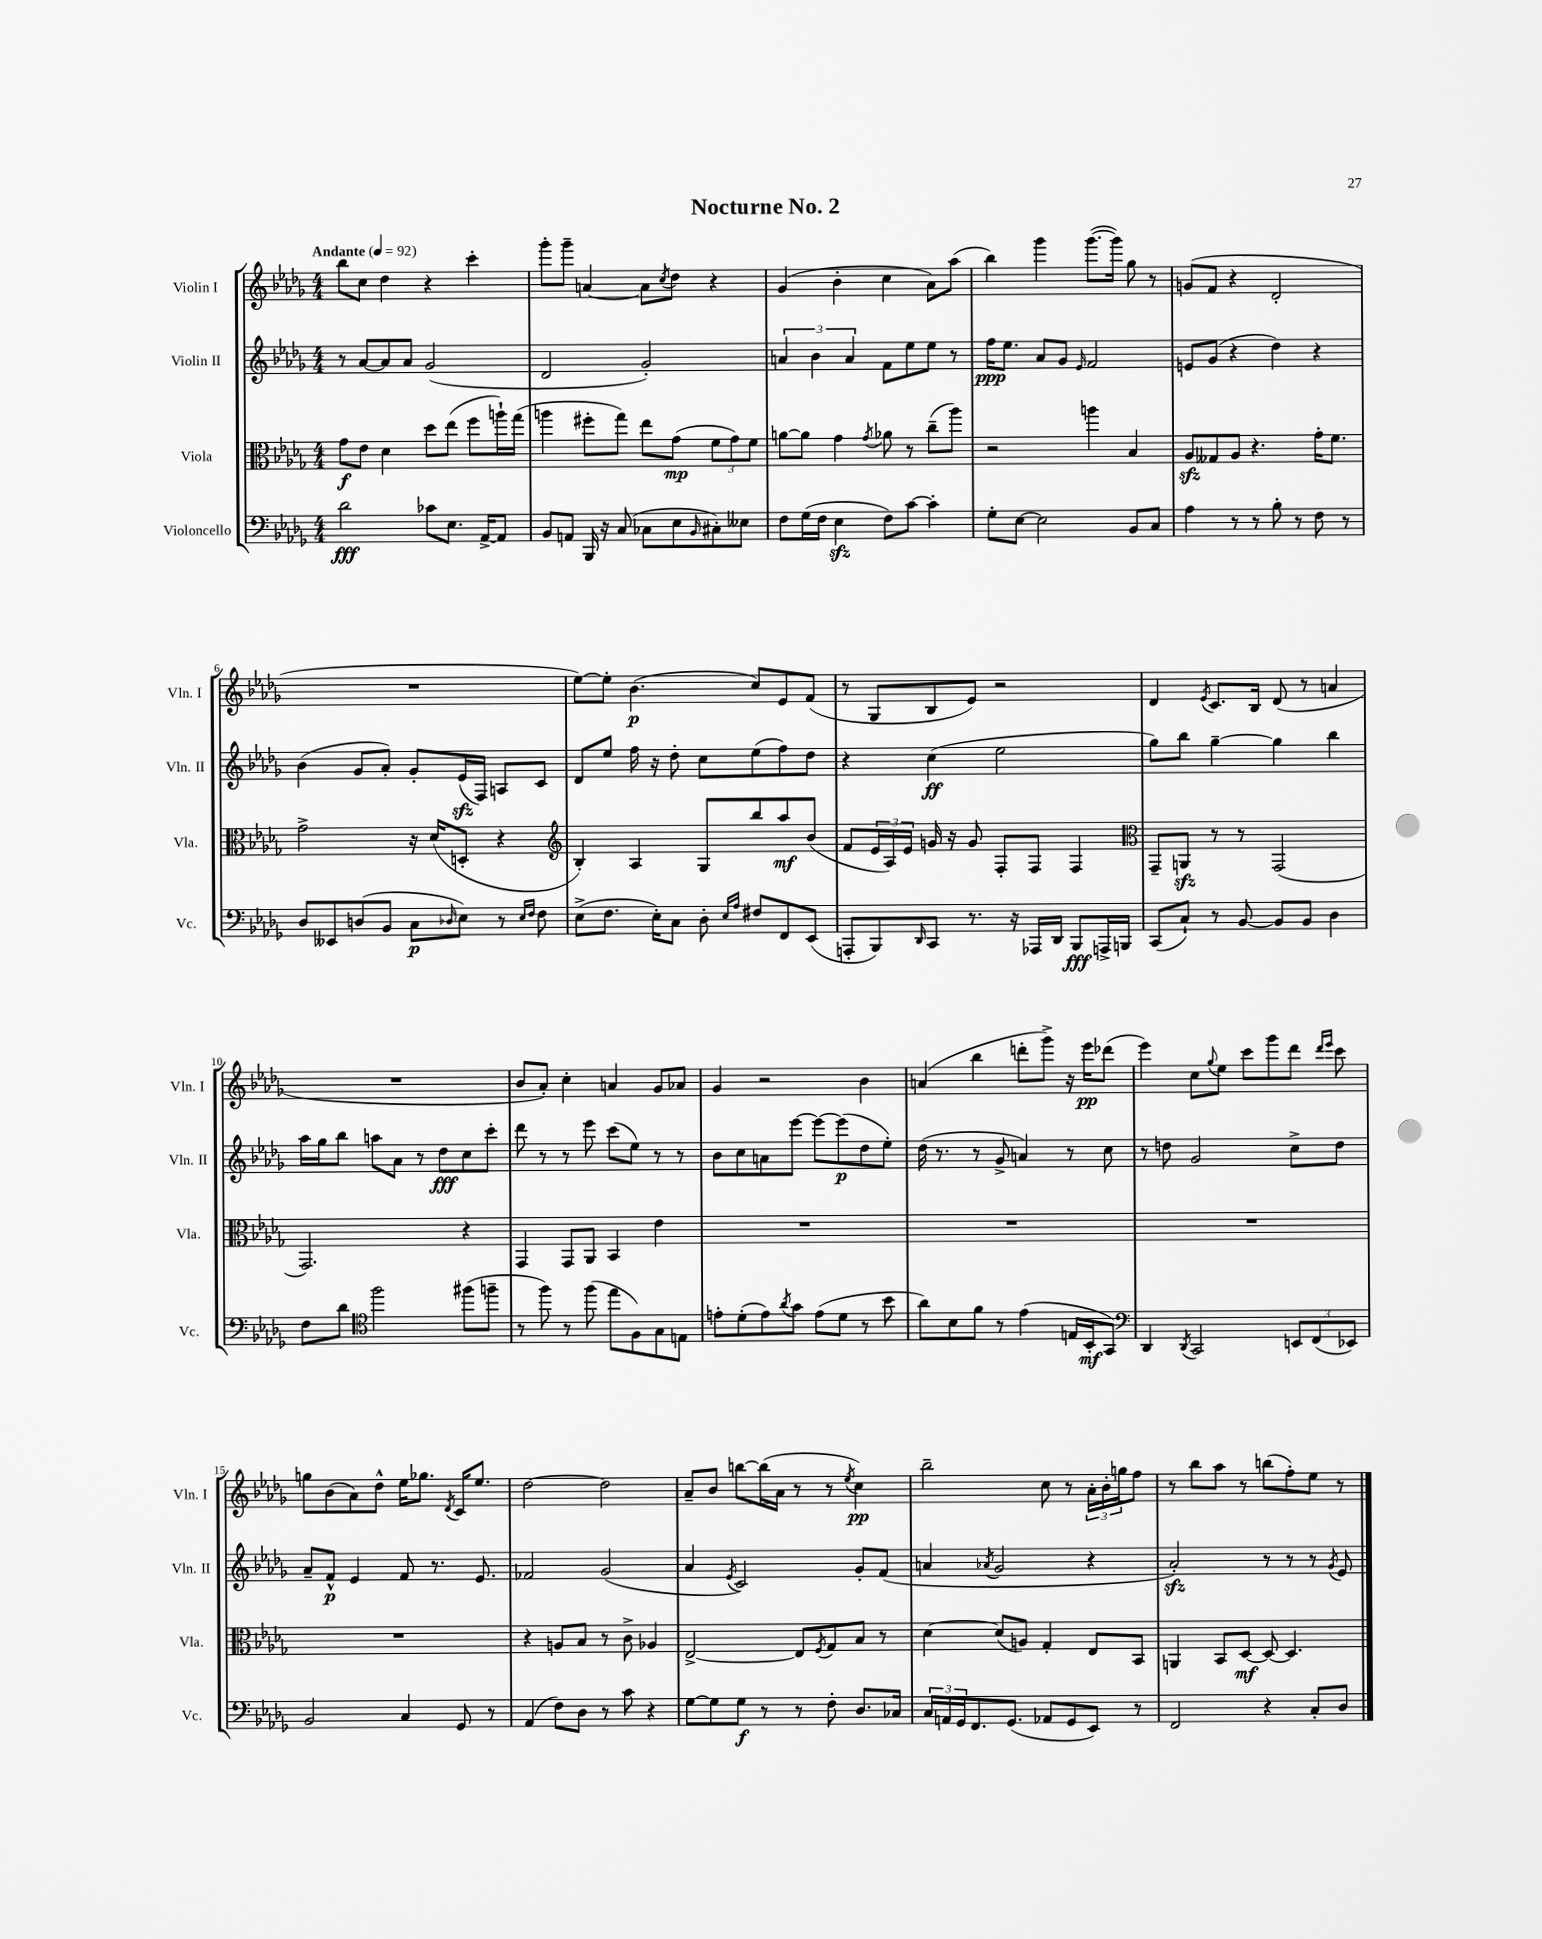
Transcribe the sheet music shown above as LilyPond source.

\header { title = "Nocturne No. 2" }
<<
\new StaffGroup <<
\new Staff = "s0" \with { instrumentName = "Violin I" shortInstrumentName = "Vln. I" } {
    \clef treble \key des \major \numericTimeSignature \time 4/4 \tempo "Andante" 4 = 92
    bes''8 c''8 des''4 r4 c'''4-. |
    ges'''8-. ges'''8-- a'4~ a'8 \acciaccatura { c''8 } des''8 r4 |
    ges'4( bes'4-. c''4 aes'8) aes''8( |
    bes''4) ges'''4 ges'''8.~( ges'''16) ges''8 r8 |
    g'8( f'8 r4 des'2-. |
    R1 |
    ees''8~) ees''8-. bes'4.\p( c''8) ees'8 f'8( |
    r8 ges8 bes8 ees'8) r2 |
    des'4 \acciaccatura { ees'8 } c'8. bes16 des'8( r8 a'4 |
    R1 |
    bes'8 aes'8-.) c''4-. a'4 ges'8 aes'8 |
    ges'4 r2 bes'4 |
    a'4( bes''4 d'''8-. ges'''8->) r16 ees'''16\pp des'''8( |
    ees'''4) c''8 \appoggiatura { ges''8 } ees''8 c'''8 ges'''8 des'''8 \grace { des'''16 ees'''16 } c'''8 |
    g''8 bes'8( aes'8) des''8-^ ees''16 ges''8. \acciaccatura { des'8 } c'16 ees''8. |
    des''2~ des''2 |
    aes'8-- bes'8 b''8~ b''16( aes'16 r8 r8 \acciaccatura { ees''8 } c''4\pp) |
    bes''2-- c''8 r8 \tuplet 3/2 { aes'16-. bes'16-. g''16 } f''8 |
    r8 bes''8 aes''8 r8 b''8( f''8-.) ees''8 r8 \bar "|." |
}
\new Staff = "s1" \with { instrumentName = "Violin II" shortInstrumentName = "Vln. II" } {
    \clef treble \key des \major \numericTimeSignature \time 4/4
    r8 aes'8~ aes'8 aes'8 ges'2( |
    des'2 ges'2-.) |
    \tuplet 3/2 { a'4 bes'4 a'4 } f'8 ees''8 ees''8 r8 |
    f''16\ppp ees''8. aes'8 ges'8 \grace { ees'16 } f'2 |
    e'8 ges'8( r4 des''4) r4 |
    bes'4( ges'8 aes'8-.) ges'8-. ees'16\sfz( f16) a8 c'8 |
    des'8 ees''8 f''16 r16 des''8-. c''8 ees''8( f''8) des''8 |
    r4 c''4\ff( ees''2 |
    ges''8) bes''8 ges''4~-- ges''4 bes''4 |
    aes''16 ges''16 bes''8 a''8 aes'8 r8 des''8\fff c''8 c'''8-. |
    des'''8 r8 r8 ees'''8 c'''8( ees''8) r8 r8 |
    bes'8 c''8 a'8 ees'''8~ ees'''8~ ees'''8\p( des''8 ees''8-.) |
    des''16( r8. r8 ges'8-> a'4) r8 c''8 |
    r8 d''8 ges'2 c''8-> d''8 |
    aes'8-- f'8-^\p ees'4 f'8 r8. ees'8. |
    fes'2 ges'2( |
    aes'4 \acciaccatura { ees'8 } c'2) ges'8-. f'8( |
    a'4 \acciaccatura { aes'8 } ges'2 r4 |
    aes'2-.\sfz) r8 r8 r8 \acciaccatura { ges'8 } ees'8 \bar "|." |
}
\new Staff = "s2" \with { instrumentName = "Viola" shortInstrumentName = "Vla." } {
    \clef alto \key des \major \numericTimeSignature \time 4/4
    ges'8\f ees'8 des'4 des''8 ees''8( f''8 a''16-!) ges''16( |
    a''4 fis''8-. ges''8) ees''8 ges'8\mp( \tuplet 3/2 { f'8 ges'8) f'8 } |
    a'8~ a'8 ges'4 \acciaccatura { ges'8 } aes'8 r8 c''8--( aes''8) |
    r2 a''4 bes4 |
    aes8\sfz geses8 aes8 r4. ges'16-. f'8. |
    ges'2-> r16 des'16( d8-. r4 |
    \clef treble bes4-.) aes4 ges8 bes''8 aes''8\mf bes'8( |
    f'8 \tuplet 3/2 { ees'16 aes16) ees'16 } g'16 r16 g'8 f8-. f8 f4 |
    \clef alto ges,8-- a,8\sfz r8 r8 ges,2( |
    ges,2.) r4 |
    ges,4 ges,8 aes,8 bes,4 ees'4 |
    R1 |
    R1 |
    R1 |
    R1 |
    r4 a8 bes8 r8 c'8-> aes4 |
    ees2~-> ees8 \acciaccatura { f8 } ges8 bes8 r8 |
    des'4~ des'8( a8) ges4-. ees8 bes,8 |
    a,4 bes,8 des8~\mf des8~ des4. \bar "|." |
}
\new Staff = "s3" \with { instrumentName = "Violoncello" shortInstrumentName = "Vc." } {
    \clef bass \key des \major \numericTimeSignature \time 4/4
    des'2\fff ces'8 ees8. aes,16~-> aes,8 |
    bes,8 a,8 bes,,16 r16 c8( ces8 ees8 \grace { bes,16 } cis8-.) eeses8 |
    f8 ges16( f16 ees4\sfz f8) c'8~ c'4-. |
    ges8-. ees8~ ees2 bes,8 c8 |
    aes4 r8 r8 bes8-. r8 f8 r8 |
    des8 eeses,8 d8( bes,8 c8\p \grace { des16 } ees8) r8 \grace { ees16 f16 } f8 |
    ees8->( f8. ees16-.) c8 des8-. \grace { ees16 aes16 } fis8 f,8 ees,8( |
    a,,8-. bes,,8) \grace { des,16 } c,8 r8. r16 aes,,16 des,16 bes,,8\fff a,,16-> b,,16 |
    c,8( c8-!) r8 bes,8~ bes,8 bes,8 des4 |
    f8 des'8 \clef tenor f''2 fis''8( f''8-- |
    r8 f''8) r8 f''8( ees''8 f8) ges8 e8 |
    e'8-. des'8-.( e'8) \acciaccatura { aes'8 } ges'8 e'8( des'8 r8 bes'8 |
    aes'8) bes8 f'8 r8 ees'4( e16 bes,16-.\mf ges,8) |
    \clef bass des,4 \acciaccatura { des,8 } c,2 \tuplet 3/2 { e,8 f,8( ees,8) } |
    bes,2 c4 ges,8 r8 |
    aes,4( f8) des8 r8 c'8 r4 |
    ges8~ ges8 ges8\f r8 r8 f8-. des8. ces16 |
    \tuplet 3/2 { c16 a,16 ges,16 } f,8. ges,8.( aes,8 ges,8 ees,8) r8 |
    f,2 r4 c8-. des8 \bar "|." |
}
>>
>>
